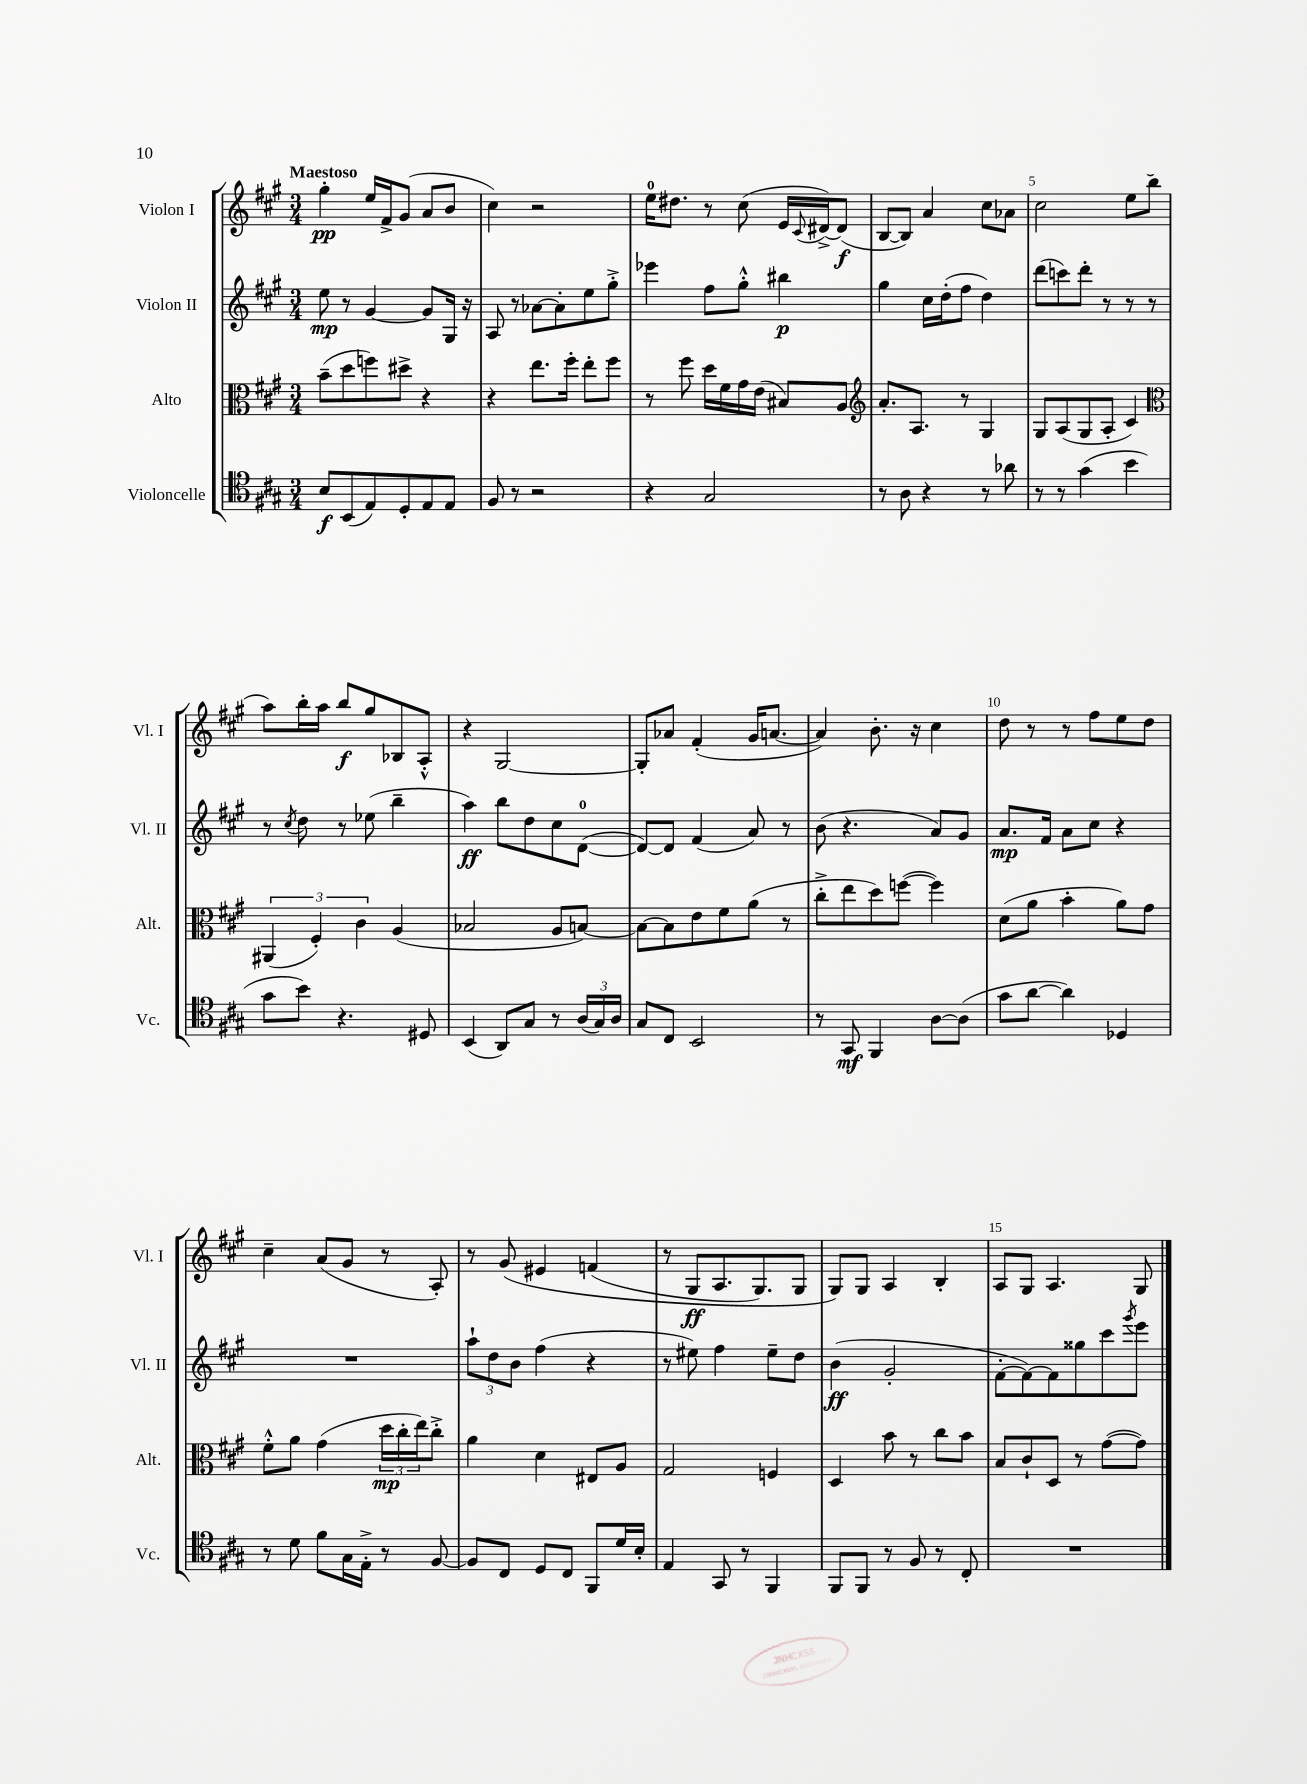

**kern	**kern	**kern	**kern
*staff4	*staff3	*staff2	*staff1
*clefC4	*clefC3	*clefG2	*clefG2
*k[f#c#g#]	*k[f#c#g#]	*k[f#c#g#]	*k[f#c#g#]
*M3/4	*M3/4	*M3/4	*M3/4
8B	(8b~	8ee	4gg#'
(8BB	8dd	8r	.
8E)	8ff)	[4g#	16ee
.	.	.	16f#^
8D'	8dd#^	.	(8g#
8E	4r	8g#]	8a
8E	.	16G#	8b
.	.	16r	.
=	=	=	=
8F#	4r	8A	4cc#)
8r	.	8r	.
2r	8.ee	[8a-	2r
.	.	8a-']	.
.	16ff#'	.	.
.	8ee'	8ee	.
.	8ff#	8gg#'^	.
=	=	=	=
4r	8r	4eee-	16ee
.	.	.	8.dd#
.	8ff#	.	.
2G#	16dd	8ff#	8r
.	16f#	.	.
.	16g#	8gg#'^^	(8cc#
.	(16e	.	.
.	8B#)	4bb#	16e
.	.	.	8qqc#
.	.	.	[16d#^)
.	8A	.	(8d#]
=	=	=	=
*	*clefG2	*	*
8r	8.a'	4gg#	[8B
8A	.	.	8B])
.	8.A	.	.
4r	.	16cc#	4a
.	.	(16dd'	.
.	8r	8ff#	.
8r	4G#	4dd)	8cc#
8a-	.	.	8a-
=	=	=	=
8r	8G#	(8ddd	2cc#
8r	(8A	8ccc)	.
(4g#	8G#	8ddd'	.
.	8A'	8r	.
4b	4c#)	8r	8ee
.	.	8r	(8bb
=	=	=	=
*	*clefC3	*	*
8g#	(6AA#	8r	8aa)
.	.	8qcc#	.
8b)	.	8dd	16bb'
.	6F#')	.	.
.	.	.	16aa
4.r	.	8r	8bb
.	6c#	.	.
.	.	(8ee-	8gg#
.	(4A	4bb~	8B-
8D#	.	.	8A'^^
=	=	=	=
(4BB	2B-	4aa)	4r
8AA)	.	8bb	[2G#
8G#	.	8dd	.
8r	8A	8cc#	.
(24A	[8B)	([8d	.
24G#)	.	.	.
24A	.	.	.
=	=	=	=
8G#	8B_	8d_)	8G#']
8C#	8B]	8d]	8a-
2BB	8e	(4f#	(4f#'
.	8f#	.	.
.	(8a	8a)	16g#
.	.	.	[8.a
.	8r	8r	.
=	=	=	=
8r	8cc#'^	(8b	4a])
8GG#	8ee	4.r	.
4FF#	8dd)	.	8.b'
.	([8ff	.	.
.	.	.	16r
[8A	4ff])	8a)	4cc#
(8A]	.	8g#	.
=	=	=	=
8g#	(8d	8.a	8dd
[8a	8a	.	8r
.	.	16f#	.
4a])	4b'	8a	8r
.	.	8cc#	8ff#
4D-	8a)	4r	8ee
.	8g#	.	8dd
=	=	=	=
8r	8f#'^^	2.r	4cc#~
8d	8a	.	.
8f#	(4g#	.	(8a
16G#	.	.	8g#
16E'^	.	.	.
8r	24dd	.	8r
.	24cc#'	.	.
.	24ee)	.	.
[8F#	8cc#'^	.	8A')
=	=	=	=
8F#]	4a	12aa`	8r
.	.	12dd	.
8C#	.	.	&(8g#
.	.	12b	.
8D	4d	(4ff#	4e#
8C#	.	.	.
8FF#	8E#	4r	(4f
16d	8A	.	.
16B'	.	.	.
=	=	=	=
4E	2G#	8r	8r
.	.	8ee#)	8G#
8GG#	.	4ff#	8.A
8r	.	.	.
.	.	.	8.G#)
4FF#	4F	8ee#~	.
.	.	8dd	8G#
=	=	=	=
8FF#	4D	(4b	8G#&)
8FF#	.	.	8G#
8r	8b	2g#'	4A
8F#	8r	.	.
8r	8cc#	.	4B'
8C#'	8b	.	.
=	=	=	=
2.r	8B	[8f#'	8A
.	8c#`	8f#_)	8G#
.	8D	8f#]	4.A
.	8r	8gg##	.
.	([8g#	8ccc#	.
.	.	8qggg#	.
.	8g#])	8eee	8G#
==	==	==	==
*-	*-	*-	*-
